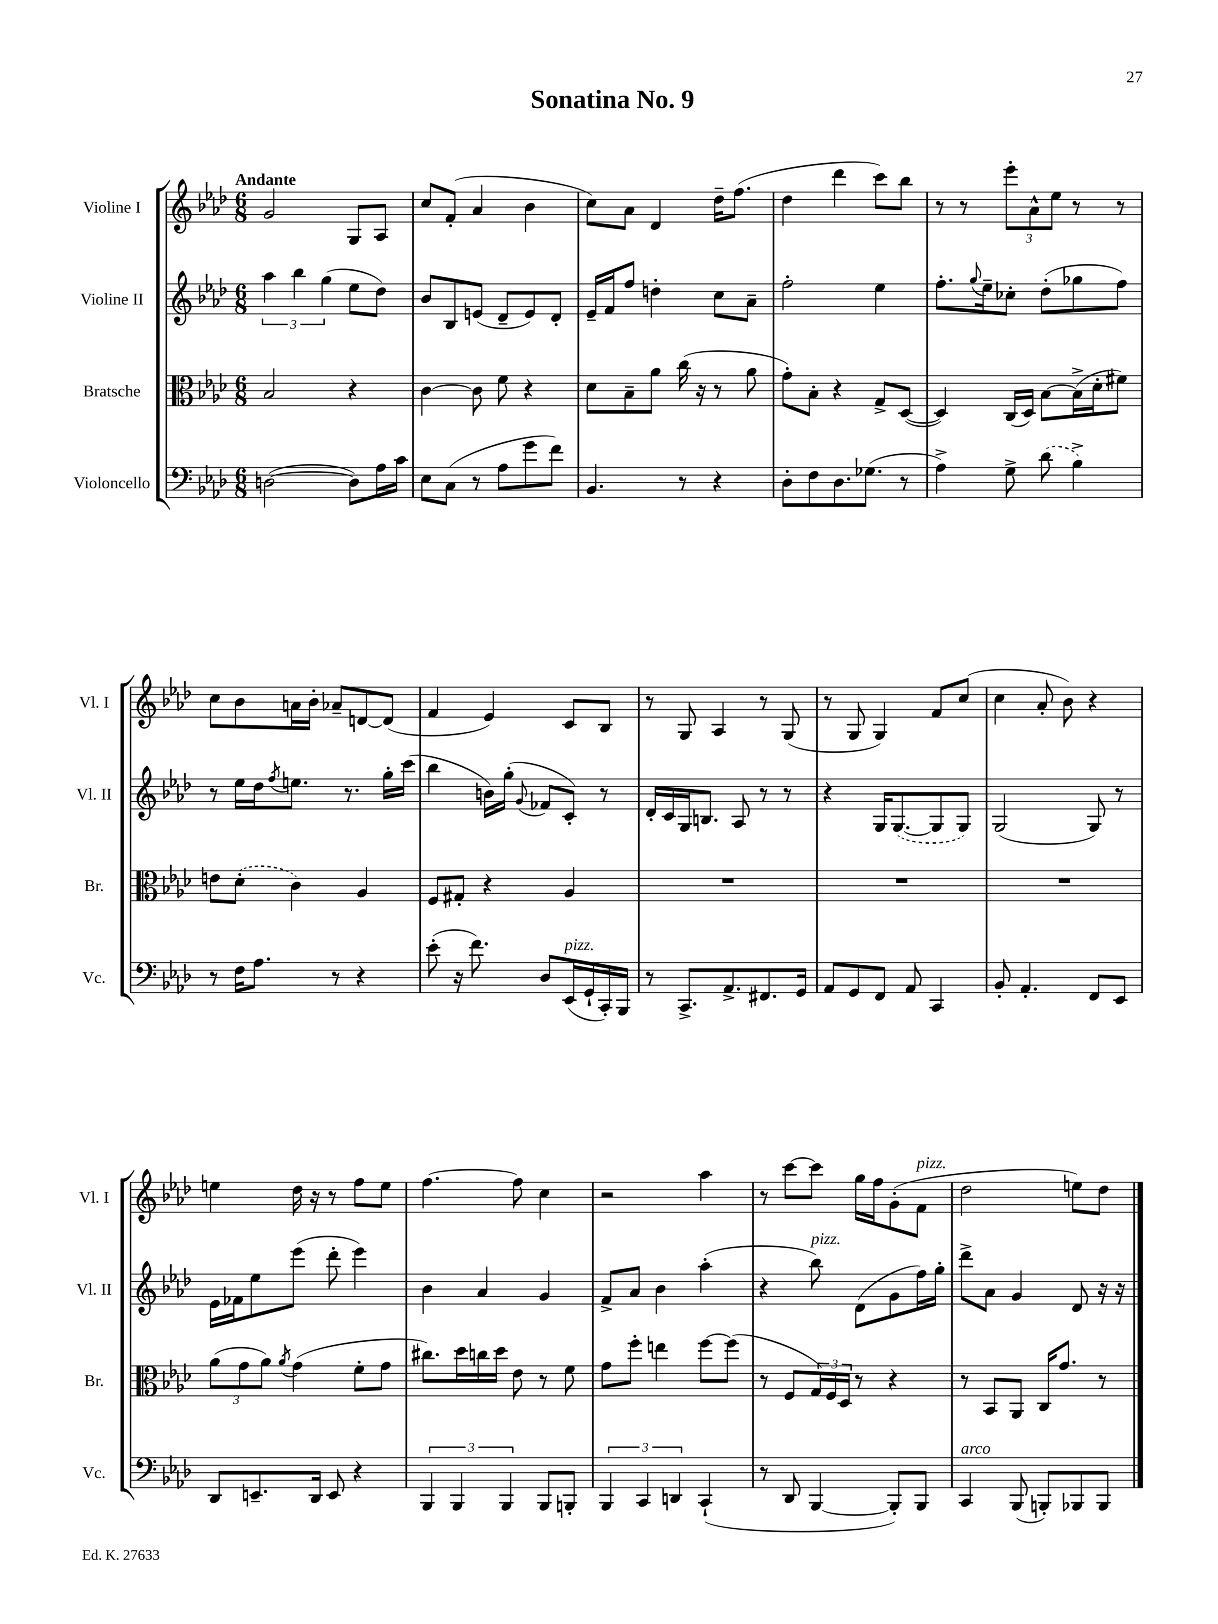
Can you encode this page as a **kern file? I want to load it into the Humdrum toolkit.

**kern	**kern	**kern	**kern
*staff4	*staff3	*staff2	*staff1
*clefF4	*clefC3	*clefG2	*clefG2
*k[b-e-a-d-]	*k[b-e-a-d-]	*k[b-e-a-d-]	*k[b-e-a-d-]
*M6/8	*M6/8	*M6/8	*M6/8
([2D	2B-	6aa-	2g
.	.	6bb-	.
.	.	(6gg	.
8D])	4r	8ee-	8G
16A-	.	8dd-)	8A-
16c	.	.	.
=	=	=	=
8E-	[4c	8b-	8cc
(8C	.	8B-	(8f'
8r	8c]	(8e	4a-
8A-	8f	8d-~	.
8g	4r	8e)	4b-
8f)	.	8d-'	.
=	=	=	=
4.BB-	8d-	16e-~	8cc)
.	.	16f	.
.	8B-~	8ff	8a-
.	8a-	4dd'	4d-
8r	(16cc	.	.
.	16r	.	.
4r	8r	8cc	16dd-~
.	.	.	(8.ff
.	8a-	8a-~	.
=	=	=	=
8D-'	8g')	2ff'	4dd-
8F	8B-'	.	.
8.D-	4r	.	4ddd-
(8.G-	.	.	.
.	8G^	4ee-	8ccc)
8r	([8D-	.	8bb-
=	=	=	=
4A-^)	4D-])	8.ff'	8r
.	.	.	8r
.	.	8qqgg	.
.	.	16ee-~	.
8G^	(16C	8cc-'	12eee-'
.	16D-)	.	.
.	.	.	12a-^^
(8d-	[8B-	(8dd-'	.
.	.	.	12ee-
4B-^)	(16B-^]	8gg-	8r
.	16d-'	.	.
.	8f#)	8ff)	8r
=	=	=	=
8r	8e	8r	8cc
16F	(8d-'	16ee-	8b-
8.A-	.	16dd-	.
.	.	8qff	.
.	4c)	8.ee	16a
.	.	.	16b-'
8r	.	.	8a-~
.	.	8.r	.
4r	4A-	.	[8d
.	.	16gg'	(8d]
.	.	(16ccc	.
=	=	=	=
(8e-'	8F	4bb-	4f
16r	8G#'	.	.
8.f)	.	.	.
.	4r	16b)	4e-)
.	.	(16gg'	.
.	.	8qqg	.
8D-	.	8f-	.
(16EE-	4A-	8c')	8c
16GG`	.	.	.
16CC')	.	8r	8B-
16BBB-	.	.	.
=	=	=	=
8r	2.r	16d-'	8r
.	.	16c	.
8.CC^	.	16G	8G
.	.	8.B	.
.	.	.	4A-
8.AA-^	.	.	.
.	.	8A-	.
8.FF#	.	8r	8r
.	.	8r	(8G
16GG	.	.	.
=	=	=	=
8AA-	2.r	4r	8r
8GG	.	.	8G
8FF	.	16G	4G)
.	.	([8.G	.
8AA-	.	.	.
4CC	.	8G]	8f
.	.	8G)	(8cc
=	=	=	=
8BB-'	2.r	(2G	4cc
4.AA-'	.	.	.
.	.	.	8a-'
.	.	.	8b-)
8FF	.	8G)	4r
8EE-	.	8r	.
=	=	=	=
8DD-	(12a-	16e-	4ee
.	.	16f-	.
.	12g	.	.
8.EE~	.	8ee-	.
.	12a-)	.	.
.	8qa-	.	.
.	(4g	(8eee-	16dd-
16DD-	.	.	16r
8EE	.	8ddd-'	8r
4r	8f'	4eee-)	8ff
.	8g	.	8ee
=	=	=	=
6BBB-	8.cc#)	4b-	[4.ff
6BBB-	.	.	.
.	16dd-	.	.
.	16cc	4a-	.
.	16dd-	.	.
6BBB-	.	.	.
.	8e-	.	8ff]
8BBB-	8r	4g	4cc
8BBB'	8f	.	.
=	=	=	=
6BBB-	8g	8f^	2r
.	8ff'	8a-	.
6CC	.	.	.
.	4ee	4b-	.
6DD	.	.	.
(4CC`	[8ff	(4aa-'	4aa-
.	(8ff]	.	.
=	=	=	=
8r	8r	4r	8r
8DD-	8F	.	[8ccc
[4BBB-	24G)	8bb-)	8ccc]
.	24F	.	.
.	24D-	.	.
.	8r	(8d-	16gg
.	.	.	16ff
8BBB-'])	4r	8g	(8g'
8BBB-	.	16ff)	8f
.	.	16gg'	.
=	=	=	=
4CC	8r	8ddd-^	2dd-
.	8BB-	8a-	.
(8BBB-	8AA-	4g	.
8BBB')	16C	.	.
.	8.g	.	.
8BBB-	.	8d-	8ee)
8BBB-	8r	16r	8dd-
.	.	16r	.
==	==	==	==
*-	*-	*-	*-
